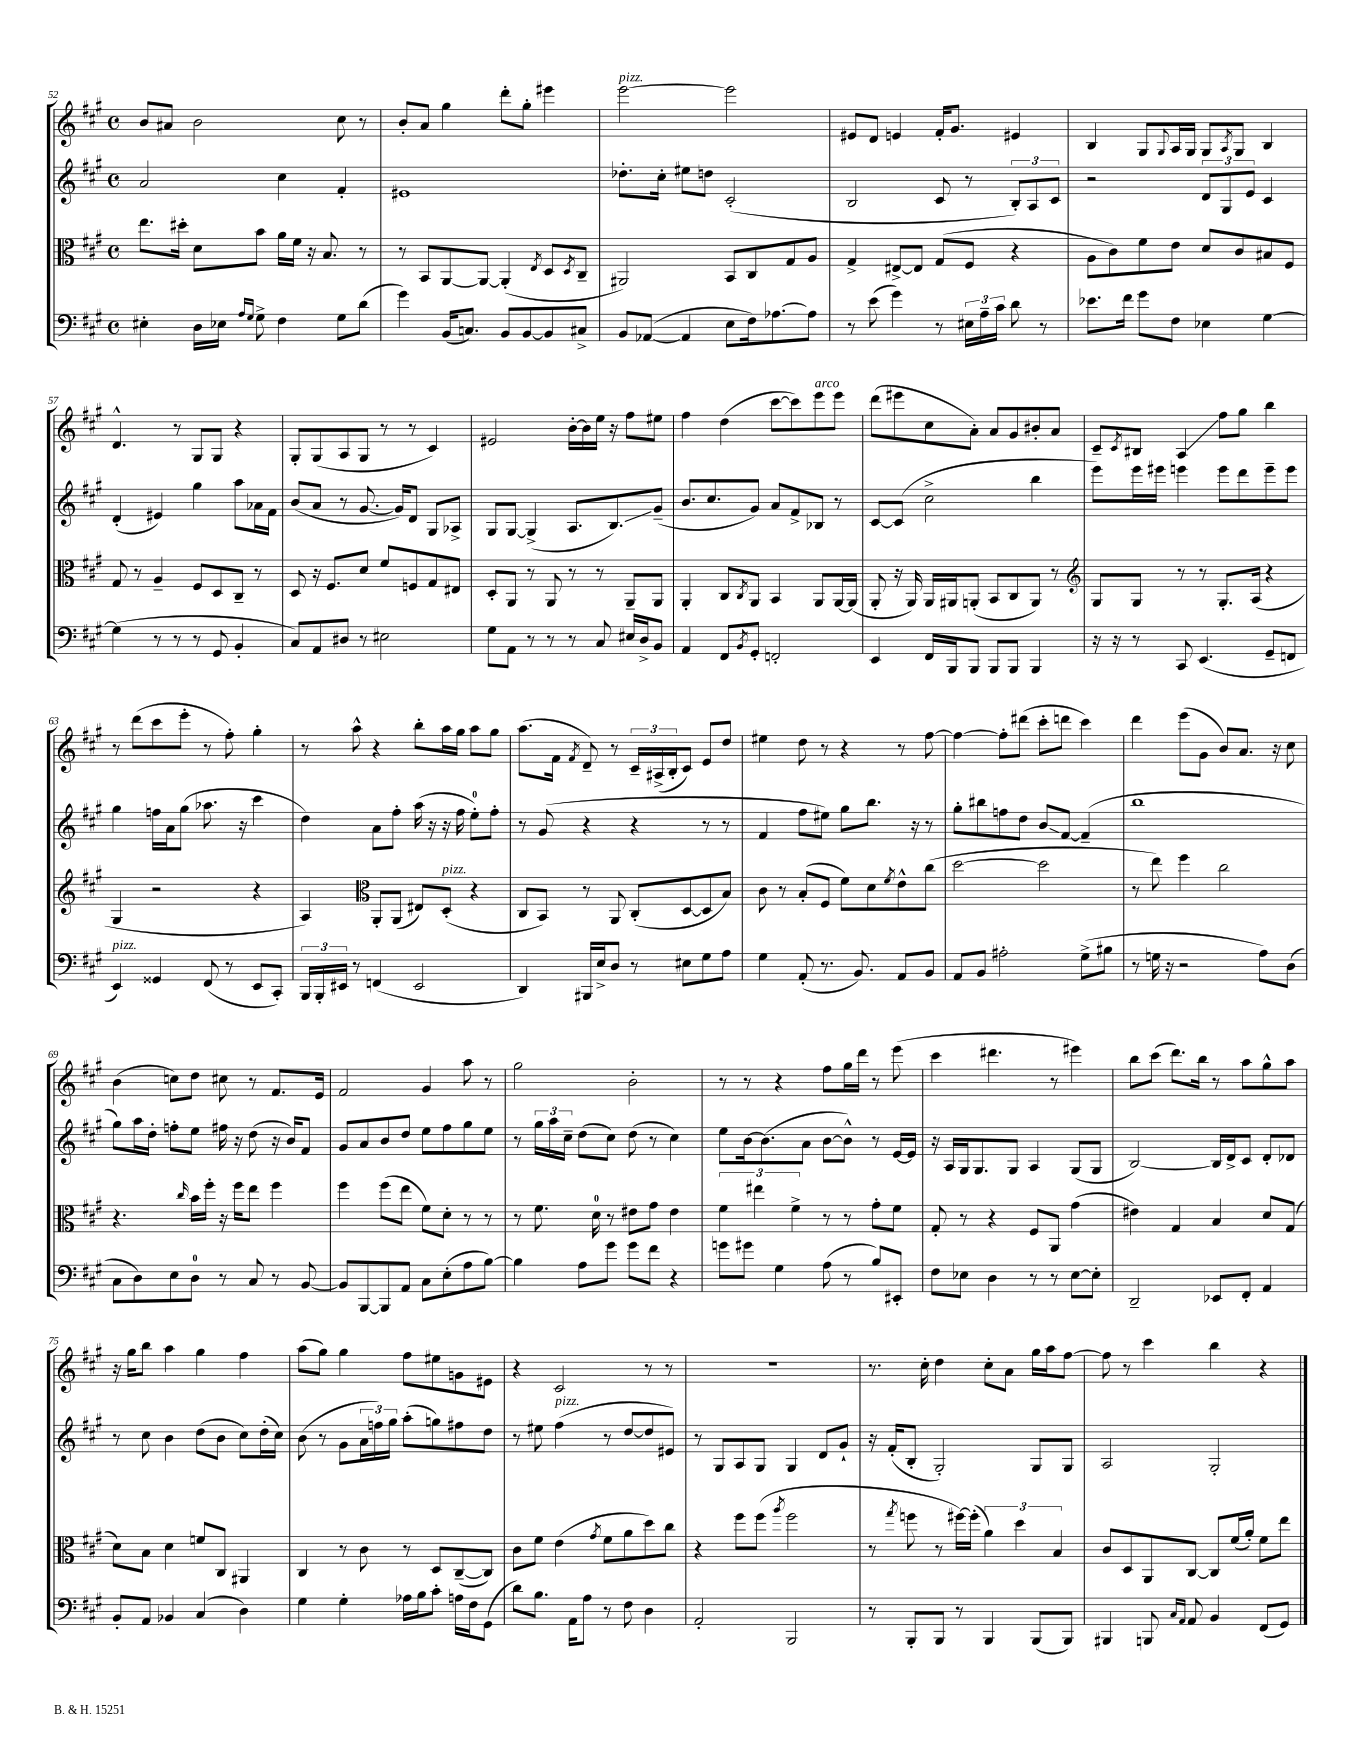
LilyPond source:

<<
\new StaffGroup <<
\new Staff = "s0" {
    \clef treble \key a \major \defaultTimeSignature \time 4/4
    b'8 ais'8 b'2 cis''8 r8 |
    b'8-. a'8 gis''4 d'''8-. gis''8-. eis'''4 |
    e'''2~^\markup { \italic "pizz." } e'''2 |
    eis'8 d'8 e'4 fis'16-. gis'8. eis'4 |
    b4 gis8 \appoggiatura { gis8 } a16 gis16 gis8 \acciaccatura { a8 } gis8 b4 |
    d'4.-^ r8 gis8 gis8 r4 |
    gis8-. gis8( a8 gis8 r8 r8 cis'4) |
    eis'2 b'16~-. b'16 e''16 r16 fis''8 eis''8 |
    fis''4 d''4( cis'''8~ cis'''8) e'''8^\markup { \italic "arco" } e'''8 |
    d'''8( eis'''8 cis''8 a'8-.) a'8 gis'8 bis'8-. a'8 |
    cis'8-- \acciaccatura { cis'8 } bis8 a4\glissando fis''8 gis''8 b''4 |
    r8 d'''8( cis'''8 e'''8-. r8 fis''8-.) gis''4-. |
    r8 a''8-^ r4 b''8-. a''16 gis''16 a''8 gis''8 |
    a''8.( fis'16 \acciaccatura { fis'8 } d'8--) r8 \tuplet 3/2 { cis'16-- ais16->( b16-. } cis'8) e'8 d''8 |
    eis''4 d''8 r8 r4 r8 fis''8~ |
    fis''4~ fis''8-. dis'''8( cis'''8-. d'''8 cis'''4) |
    d'''4 e'''8( gis'8 b'8) a'8. r16 cis''8 |
    b'4( c''8) d''8 cis''8 r8 fis'8. e'16 |
    fis'2 gis'4 a''8 r8 |
    gis''2 b'2-. |
    r8 r8 r4 fis''8 gis''16 d'''16 r8 e'''8( |
    cis'''4 dis'''4. r8 eis'''4) |
    b''8 cis'''8( d'''8.) b''16 r8 a''8 gis''8-^ a''8 |
    r16 gis''16 b''8 a''4 gis''4 fis''4 |
    a''8( gis''8) gis''4 fis''8 eis''8 g'8 eis'8 |
    r4 cis'2 r8 r8 |
    R1 |
    r8. cis''16-. d''4 cis''8-. a'8 gis''16 a''16 fis''8~ |
    fis''8 r8 cis'''4 b''4 r4 \bar "|." |
}
\new Staff = "s1" {
    \clef treble \key a \major \defaultTimeSignature \time 4/4
    a'2 cis''4 fis'4-. |
    eis'1 |
    des''8.-. cis''16-. eis''8 d''8 cis'2-.( |
    b2 cis'8 r8 \tuplet 3/2 { b8-.) a8 cis'8 } |
    r2 \tuplet 3/2 { d'8 gis8 e'8 } cis'4 |
    d'4-.( eis'4) gis''4 a''8 aes'16 fis'16 |
    b'8( a'8 r8 gis'8.~ gis'16) d'8 gis8 aes8-> |
    gis8 gis8~ gis4->( a8. b8.\glissando) gis'8--( |
    b'8. cis''8. gis'8) a'8 fis'8-> bes8 r8 |
    cis'8~ cis'8( cis''2-> b''4 |
    e'''8) e'''16 eis'''16 e'''4 e'''8 d'''8 e'''8-- e'''8 |
    gis''4 f''16 a'16 gis''8( aes''8. r16 cis'''4 |
    d''4) a'8 fis''8-. a''16( r16 r16 fis''16 e''8-0-.) fis''8-. |
    r8 gis'8( r4 r4 r8 r8 |
    fis'4 fis''8 eis''8) gis''8 b''8. r16 r8 |
    gis''8-. bis''8 f''8 d''8 b'8\glissando fis'8~ fis'4--( |
    b''1 |
    gis''8) a''16 d''16-. f''8-. e''8 fis''16 r16 d''8( r16 b'16) fis'8 |
    gis'8 a'8 b'8 d''8 e''8 fis''8 gis''8 e''8 |
    r8 \tuplet 3/2 { gis''16 a''16 cis''16-- } d''8( cis''8) d''8( r8 cis''4) |
    e''8 b'16~ b'8.( a'8 b'8~ b'8-^) r8 e'16~ e'16 |
    r16 a16 gis16 gis8. gis8 a4 gis8( gis8 |
    b2~) b16 d'16-> cis'8 d'8-. des'8 |
    r8 cis''8 b'4 d''8( b'8 cis''8) d''16-.( cis''16) |
    b'8( r8 gis'8 \tuplet 3/2 { a'16 f''16) gis''16 } a''8-.( g''8) fis''8 d''8 |
    r8 eis''8 fis''4^\markup { \italic "pizz." }( r8 d''8~ d''8 eis'8) |
    r8 gis8 a8 gis8 gis4 d'8 gis'8-! |
    r16 fis'16-.( b8-. gis2-.) gis8 gis8 |
    a2 gis2-. \bar "|." |
}
\new Staff = "s2" {
    \clef alto \key a \major \defaultTimeSignature \time 4/4
    e''8. dis''16-. d'8 b'8 a'16 fis'16 r16 b8. r8 |
    r8 b,8 a,8~ a,8~ a,4-.( \acciaccatura { e8 } d8 \acciaccatura { d8 } cis8-- |
    ais,2) b,8 cis8 gis8 a8 |
    gis4-> eis8~-> eis8 gis8( fis8 r4 |
    a8 cis'8) fis'8 e'8 d'8 cis'8 bis8 fis8 |
    gis8 r8 a4-- fis8 d8 cis8-- r8 |
    d8 r16 fis8. d'8 fis'8 f8 gis8 eis8 |
    d8-. a,8 r8 a,8 r8 r8 a,8-- a,8 |
    a,4-. cis8 \acciaccatura { cis8 } a,8 b,4 a,8 a,16~ a,16( |
    a,8-. r16 a,16) a,16 ais,16 a,8-.( b,8 cis8 a,8) r8 |
    \clef treble gis8 gis8 r8 r8 gis8.-. a16( r4 |
    gis4 r2 r4 |
    a4) \clef alto a,8-. a,8( eis8) d8-.^\markup { \italic "pizz." }( r4 |
    cis8 b,8) r8 a,8 cis8-.( d8~ d8 b8) |
    cis'8 r8 b8-.( fis8 fis'8) d'8 \acciaccatura { fis'8 } e'8-^ cis''8( |
    d''2~ d''2 |
    r8 e''8) fis''4 cis''2 |
    r4. \grace { cis''16 } b'16 fis''16-. r16 fis''16 e''8 fis''4 |
    fis''4 fis''8( e''8 fis'8) d'8-. r8 r8 |
    r8 fis'8. d'16-0 r8 eis'8 gis'8 eis'4 |
    \tuplet 3/2 { fis'4 eis''4 fis'4-> } r8 r8 gis'8-. fis'8 |
    gis8-. r8 r4 fis8 a,8 gis'4( |
    eis'4) gis4 b4 d'8 gis8( |
    d'8) b8 d'4 f'8 cis8 ais,4 |
    cis4 r8 cis'8 r8 d8 cis8~--( cis8) |
    cis'8 fis'8 e'4( \acciaccatura { gis'8 } fis'8 a'8 d''8) cis''8 |
    r4 fis''8 fis''8( \acciaccatura { a''8 } fis''2 |
    r8 \acciaccatura { gis''8 } f''8 r8 fis''16~) fis''16-.( \tuplet 3/2 { a'4) d''4 b4 } |
    cis'8 d8 a,8 cis8~ cis8 fis'16( a'16-.) fis'8 e''8 \bar "|." |
}
\new Staff = "s3" {
    \clef bass \key a \major \defaultTimeSignature \time 4/4
    eis4-. d16 ees16 \grace { a16 gis16 } gis8-> fis4 gis8 d'8( |
    gis'4) b,16( c8.) b,8 b,8~ b,8 cis8-> |
    b,8 aes,8~( aes,4 e8 fis16) aes8.~ aes8 |
    r8 e'8( gis'4) r8 \tuplet 3/2 { eis16 a16-- cis'16 } d'8 r8 |
    ees'8. fis'16 gis'8 fis8 ees4 gis4~ |
    gis4( r8 r8 r8 gis,8 b,4-. |
    cis8) a,8 dis8 r8 eis2 |
    gis8 a,8 r8 r8 r8 cis8 eis16 d16-> b,8 |
    a,4 fis,8 \acciaccatura { b,8 } gis,8-. f,2-. |
    e,4 fis,16 b,,16 b,,8 b,,8 b,,8 b,,4 |
    r16 r16 r8 cis,8 e,4.( gis,8-- f,8 |
    e,4^\markup { \italic "pizz." }) gisis,4 fis,8( r8 e,8 cis,8-.) |
    \tuplet 3/2 { b,,16 b,,16-. eis,16 } r8 f,4( eis,2 |
    d,4) bis,,16 e16-> d8 r8 eis8 gis8 a8 |
    gis4 a,8-.( r8. b,8.) a,8 b,8 |
    a,8 b,8 ais2-. gis8->( bis8 |
    r8 g16 r16 r2 a8) d8( |
    cis8 d8) e8 d8-0 r8 cis8 r8 b,8~ |
    b,8 b,,8~ b,,8 a,8 cis8 e8-.( a8 b8~) |
    b4 a8 gis'8 gis'8 fis'8 r4 |
    g'8 gis'8 gis4 a8( r8 b8) eis,8-. |
    fis8 ees8 d4 r8 r8 ees8~ ees8-. |
    d,2-- ees,8 fis,8-. a,4 |
    b,8-. a,8 bes,4 cis4( d4) |
    gis4 gis4-. aes16 b16 cis'8-. a16 fis16 gis,8( |
    d'8) b8. a,16 a8 r8 fis8 d4 |
    a,2-. b,,2 |
    r8 b,,8-. b,,8 r8 b,,4 b,,8( b,,8) |
    bis,,4 b,,8 \grace { cis16 a,16 } a,8 b,4 fis,8( gis,8) \bar "|." |
}
>>
>>
\layout { \context { \Score currentBarNumber = #52 } }
